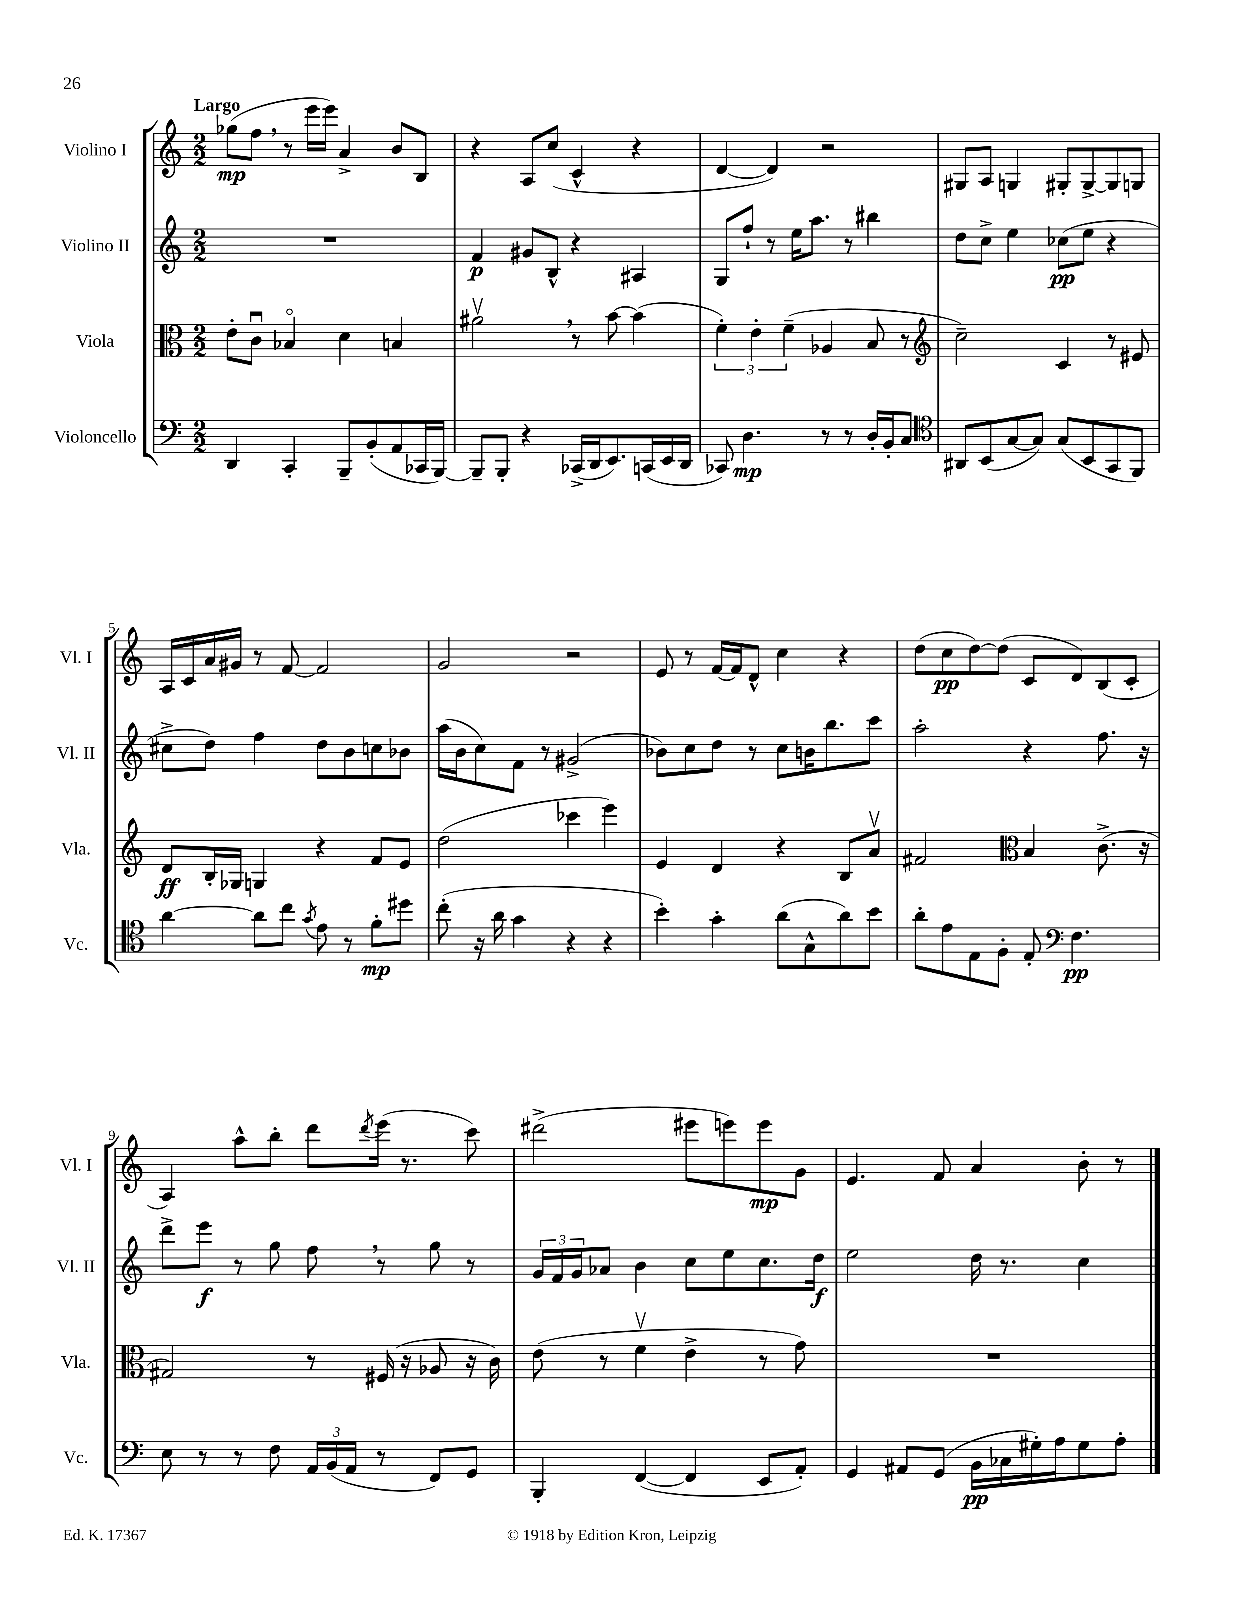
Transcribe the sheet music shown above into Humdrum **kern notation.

**kern	**kern	**kern	**kern
*staff4	*staff3	*staff2	*staff1
*clefF4	*clefC3	*clefG2	*clefG2
*k[]	*k[]	*k[]	*k[]
*M2/2	*M2/2	*M2/2	*M2/2
4DD	8e'	1r	(8gg-
.	8cu	.	8ff
4CC'	4B-o	.	8r
.	.	.	16eee
.	.	.	16eee)
8BBB~	4d	.	4a^
(8BB'	.	.	.
8AA	4B	.	8b
16CC-	.	.	8B
[16BBB)	.	.	.
=	=	=	=
8BBB~]	2a#v	4f	4r
8BBB'	.	.	.
4r	.	8g#	8A
.	.	8B^^	(8cc
(16CC-^	8r	4r	4c^^
16DD	.	.	.
8.EE)	[8b	.	.
.	(4b]	4A#	4r
(16CC	.	.	.
16EE	.	.	.
16DD	.	.	.
=	=	=	=
8CC-)	6f')	8G	[4d
4.D	.	8ff`	.
.	6e'	.	.
.	.	8r	4d])
.	(6f~	.	.
.	.	16ee	.
.	.	8.aa	.
8r	4A-	.	2r
8r	.	8r	.
16D'	8B	4bb#	.
16BB'	.	.	.
8C	8r	.	.
=	=	=	=
*clefC4	*clefG2	*	*
8AA#	2cc~)	8dd	8G#
(8BB	.	8cc^	8A
[8G	.	4ee	4G
8G])	.	.	.
(8G	4c	(8cc-	8G#'
8BB	.	8ee	[8G#^
8GG	8r	4r	8G#]
8FF)	8e#	.	8G
=	=	=	=
[4a	8d	8cc#^	16A
.	.	.	16c
.	16B'	8dd)	16a
.	16G-	.	16g#
8a]	4G	4ff	8r
8cc	.	.	[8f
8qg	.	.	.
8e	4r	8dd	2f]
8r	.	8b	.
8f'	8f	8cc	.
8dd#	8e	8b-	.
=	=	=	=
(8cc'	(2dd	(16aa	2g
.	.	16b	.
16r	.	8cc)	.
16a	.	.	.
4g	.	8f	.
.	.	8r	.
4r	4ccc-	(2g#^	2r
4r	4eee)	.	.
=	=	=	=
4b')	4e	8b-)	8e
.	.	8cc	8r
4g'	4d	8dd	[16f
.	.	.	16f]
.	.	8r	8d^^
(8a	4r	8cc	4cc
8G^^	.	16b	.
.	.	8.bb	.
8a)	8B	.	4r
8b	8av	8ccc	.
=	=	=	=
8a'	2f#	2aa'	(8dd
8e	.	.	8cc
8E	.	.	[8dd)
8F'	.	.	(8dd]
*	*clefC3	*	*
8E'	4B	4r	8c
*clefF4	*	*	*
4.F	.	.	8d)
.	(8.c^	8.ff	(8B
.	.	.	8c'
.	16r	16r	.
=	=	=	=
8E	2G#)	8ddd^	4A)
8r	.	8eee	.
8r	.	8r	8aa^^
8F	.	8gg	8bb'
24AA	8r	8ff	8ddd
(24BB	.	.	.
24AA	.	.	.
.	.	.	8qddd
8r	(16F#	8r	(16eee
.	16r	.	8.r
8FF)	8A-	8gg	.
8GG	16r	8r	8ccc)
.	16c)	.	.
=	=	=	=
4BBB'	(8e	24g	(2ddd#^
.	.	24f	.
.	.	24g	.
.	8r	8a-	.
([4FF	4fv	4b	.
4FF]	4e^	8cc	8eee#
.	.	8ee	8eee)
8EE	8r	8.cc	8eee
8AA')	8g)	.	8g
.	.	16dd	.
=	=	=	=
4GG	1r	2ee	4.e
8AA#	.	.	.
(8GG	.	.	8f
16BB	.	16dd	4a
16C-	.	8.r	.
16G#')	.	.	.
16A	.	.	.
8G#	.	4cc	8b'
8A'	.	.	8r
==	==	==	==
*-	*-	*-	*-
